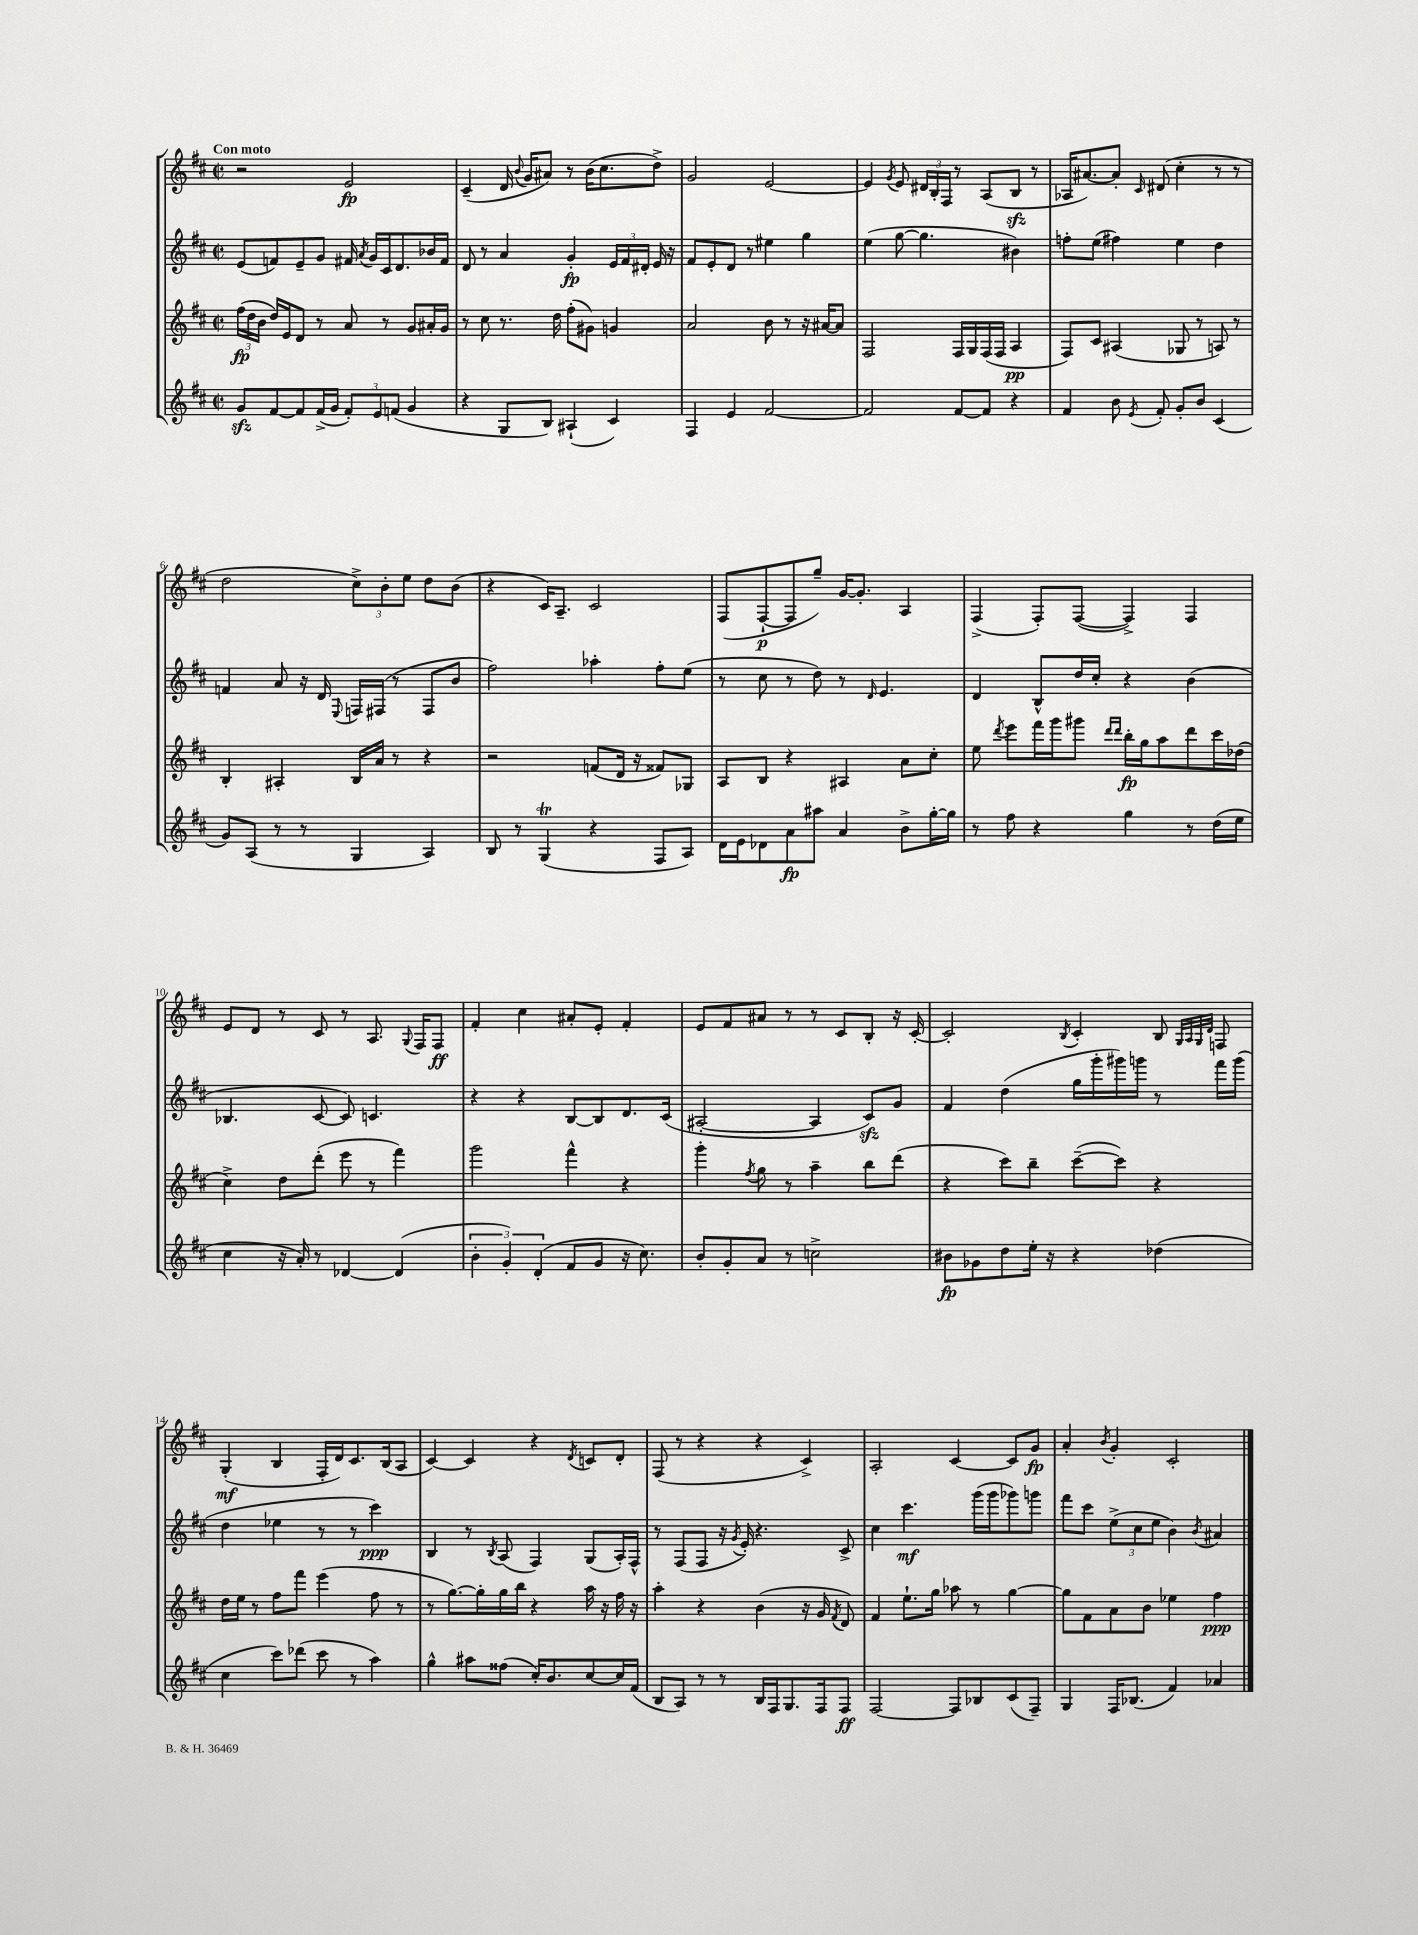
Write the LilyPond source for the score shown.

<<
\new StaffGroup <<
\new Staff = "s0" {
    \clef treble \key d \major \defaultTimeSignature \time 2/2 \tempo "Con moto"
    \autoBeamOff r2 e'2\fp |
    cis'4--( d'16 \appoggiatura { b'8 } g'16[ ais'8]) r8 b'16[( cis''8. d''8]->) |
    g'2 e'2~ |
    e'4 \acciaccatura { g'8 } e'8 \tuplet 3/2 { dis'16[ b16-. fis16] } r8 a8[( b8]\sfz r8 |
    aes16[ ais'8.~) ais'8]-. \grace { cis'16 } dis'8( cis''4-. r8 r8 |
    d''2 \tuplet 3/2 { cis''8[->) b'8-. e''8] } d''8[ b'8]( |
    r4 cis'16[) a8.]-- cis'2 |
    fis8[( fis8~-!\p fis8 g''8]--) g'16[~ g'8.]-. a4 |
    fis4->( fis8[-.) fis8]~( fis4->) fis4 |
    e'8[ d'8] r8 cis'8 r8 a8. \appoggiatura { g8 } fis16[ fis8]\ff |
    fis'4-. cis''4 ais'8[-. e'8]-. fis'4-. |
    e'8[ fis'8 ais'8] r8 r8 cis'8[ b8]-. r16 cis'16~-. |
    cis'2-. \acciaccatura { b8 } cis'4-. b8 \grace { g32[ a32 g32 d'32] } f8 |
    g4-.\mf( b4 fis16[-. d'16) cis'8. b16( a8] |
    cis'4~) cis'4 r4 \acciaccatura { d'8 } c'8[ d'8]-. |
    fis8( r8 r4 r4 cis'4->) |
    a2-. cis'4~ cis'8[ g'8]\fp |
    a'4-. \acciaccatura { b'8 } g'4-. cis'2-. \bar "|." |
}
\new Staff = "s1" {
    \clef treble \key d \major \defaultTimeSignature \time 2/2
    \autoBeamOff e'8[( f'8) e'8-- g'8] fis'16 \acciaccatura { a'8 } g'16[ cis'16 d'8. bes'16 fis'16] |
    d'8 r8 a'4 g'4-.\fp \tuplet 3/2 { e'16[ fis'16 dis'16]-. } e'16 r16 |
    fis'8[ e'8-. d'8] r8 eis''4 g''4 |
    e''4( g''8~ g''4. bis'4) |
    f''8[-. e''8]( fis''4) e''4 d''4 |
    f'4 a'8 r16 d'16 \appoggiatura { e8 } f16[ fis16]( r8 fis8[ b'8] |
    fis''2) aes''4-. fis''8[-. e''8]( |
    r8 cis''8 r8 d''8) r8 \grace { d'16 } e'4. |
    d'4 b8[-^ d''16 cis''16]-. r4 b'4( |
    bes4. cis'8~ cis'8) c'4. |
    r4 r4 b8[~ b8 d'8. cis'16]( |
    ais2~-. ais4 cis'8[\sfz) g'8] |
    fis'4 d''4( g''16[ g'''16-. gis'''16) g'''16] r8 fis'''16[ g'''16]( |
    d''4 ees''4 r8 r8 cis'''4\ppp) |
    b4 r8 \acciaccatura { b8 } a8( fis4) g8[( a16-.) fis16]-^ |
    r8 fis8[( fis8] r16 \acciaccatura { g'8 } e'16-.) r4. cis'8-> |
    cis''4 cis'''4.\mf g'''16[( g'''16 ges'''8) g'''8] |
    fis'''8[ cis'''8] \tuplet 3/2 { e''8[->( cis''8 e''8] } b'4) \acciaccatura { b'8 } ais'4 \bar "|." |
}
\new Staff = "s2" {
    \clef treble \key d \major \defaultTimeSignature \time 2/2
    \autoBeamOff \tuplet 3/2 { fis''16[\fp( d''16 b'16] } d''16[) e'16 d'8] r8 a'8 r8 g'8[ ais'16-. g'16] |
    r8 cis''8 r8. d''16 fis''8[-.( gis'8]) g'4 |
    a'2 b'8 r8 r16 ais'16[~ ais'8] |
    fis2 fis16[ g16 fis16( fis16] a4\pp |
    fis8[) cis'8] ais4( ges8 r8 a8) r8 |
    b4-. ais4-. b16[ a'16] r8 r4 |
    r2 f'8[( d'16] r16 fisis'8[) ges8] |
    a8[ b8] r4 ais4 a'8[ cis''8]-. |
    e''8 \acciaccatura { d'''8 } e'''8[ fis'''16 g'''16 gis'''8] \grace { d'''16[ d'''16] } b''16[-.\fp g''16 a''8 d'''8 cis'''16 des''16]( |
    cis''4->) d''8[ d'''8]-.( e'''8 r8 fis'''4) |
    g'''2 fis'''4-^ r4 |
    g'''4-. \acciaccatura { fis''8 } g''8 r8 a''4-- b''8[ d'''8]( |
    r4 cis'''8[) b''8]-- cis'''8[~--( cis'''8]) r4 |
    d''16[ e''16] r8 fis''8[ fis'''8] e'''4( fis''8 r8 |
    r8 g''8.[~) g''16-. g''16 b''16] r4 a''16 r16 fis''16 r16 |
    a''4-. r4 b'4( r16 g'16 \acciaccatura { fis'8 } d'8) |
    fis'4 e''8.[-! g''16] aes''8 r8 g''4~ |
    g''8[ fis'8 a'8 b'8] ees''4 fis''4\ppp \bar "|." |
}
\new Staff = "s3" {
    \clef treble \key d \major \defaultTimeSignature \time 2/2
    \autoBeamOff g'8[\sfz fis'8~ fis'8 fis'16->( g'16] \tuplet 3/2 { fis'8[-.) e'8 f'8]( } g'4 |
    r4 g8[ b8]) ais4-!( cis'4) |
    fis4 e'4 fis'2~ |
    fis'2 fis'8[~ fis'8] r4 |
    fis'4 b'8 \acciaccatura { e'8 } fis'8-. g'8[-. b'8] cis'4( |
    g'8[) a8]( r8 r8 g4 a4) |
    b8 r8 g4\trill( r4 fis8[ a8]) |
    d'16[ e'16 des'8 a'8\fp ais''8] a'4 b'8[-> g''16~-. g''16] |
    r8 fis''8 r4 g''4 r8 d''16[( e''16] |
    cis''4 r16 a'16-.) r8 des'4~ des'4( |
    \tuplet 3/2 { b'4-. g'4-.) d'4-.( } fis'8[ g'8] r16 cis''8.) |
    b'8[-. g'8-. a'8] r8 c''2-> |
    bis'8[\fp ges'8 d''8 e''16]-. r16 r4 des''4( |
    cis''4 cis'''8[) des'''8]( cis'''8 r8 a''4) |
    g''4-^ ais''8[ fisis''8]( cis''16[-.) b'8. cis''8~ cis''16 fis'16]( |
    b8[ a8]) r8 r8 b16[ fis16 g8. fis16 fis8]\ff |
    fis2~ fis8[ bes8 cis'8( fis8]--) |
    g4 fis16[ bes8.]( fis'4) aes'4 \bar "|." |
}
>>
>>
